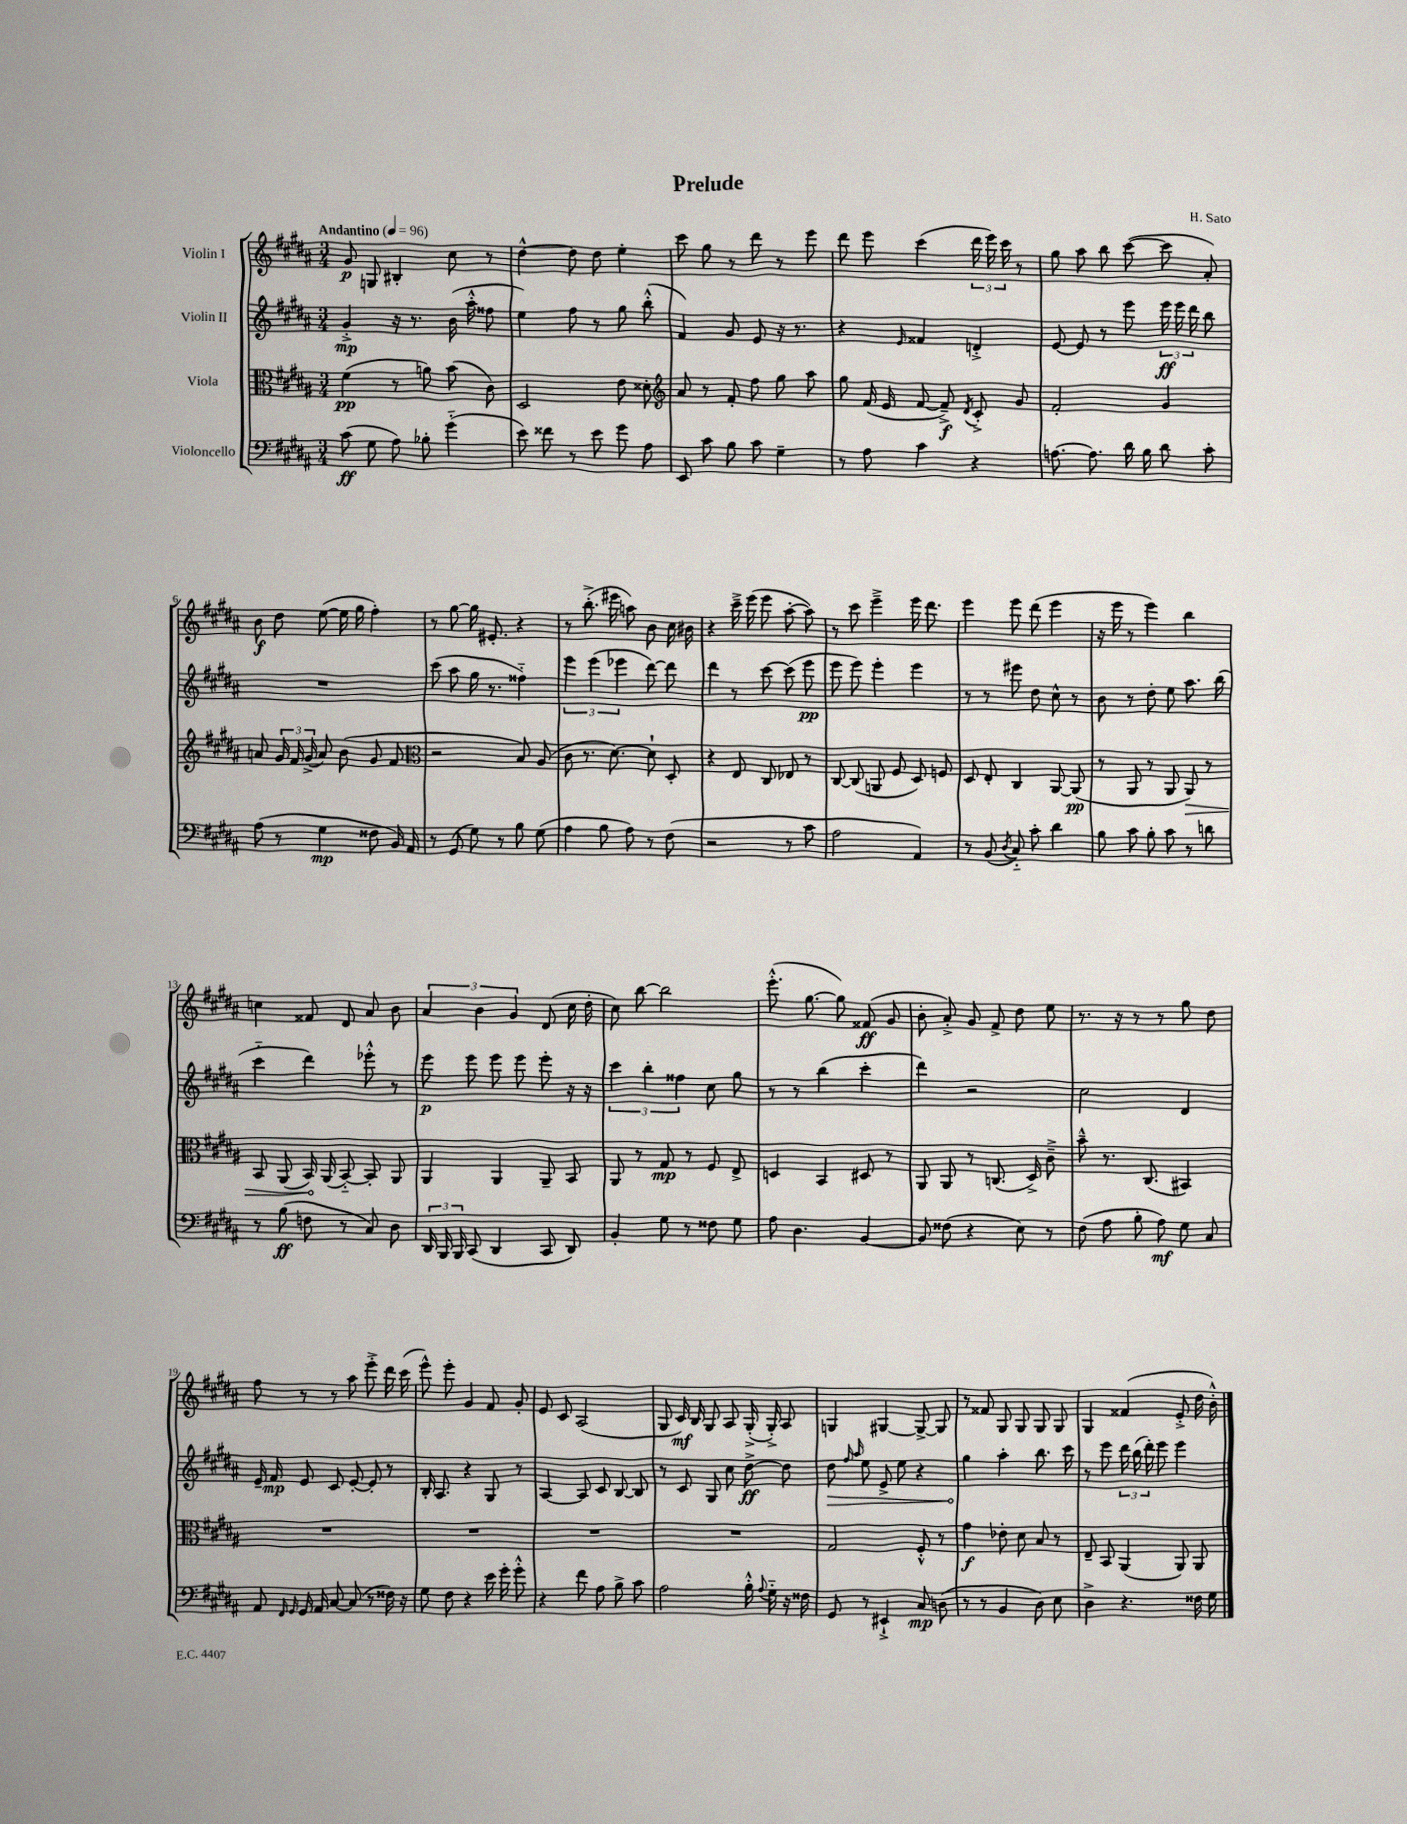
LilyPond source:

\header { title = "Prelude" composer = "H. Sato" }
<<
\new StaffGroup <<
\new Staff = "s0" \with { instrumentName = "Violin I" } {
    \clef treble \key b \major \numericTimeSignature \time 3/4 \tempo "Andantino" 4 = 96
    \autoBeamOff gis'8\p g8 bis4-. cis''8 r8 |
    dis''4~-^ dis''8 dis''8 e''4-. |
    cis'''8 gis''8 r8 dis'''8 r8 e'''8 |
    dis'''8 e'''8 cis'''4( \tuplet 3/2 { dis'''16 e'''16) cis'''16 } r8 |
    gis''8 ais''8 b''8 cis'''8~( cis'''8 ais'8-.) |
    b'8\f dis''8 e''8~( e''16 gis''16 fis''4-.) |
    r8 gis''8~ gis''16 eis'8.-. r4 |
    r8 b''8.-.->( eis'''16 a''8) b'8 cis''16 bis'16 |
    r4 cis'''16---> e'''16( e'''8 ais''8~-. ais''8) |
    r8 cis'''8 e'''4---> e'''16 dis'''8. |
    e'''4 e'''8 dis'''8( e'''4 |
    r16 e'''16 r8 e'''4) b''4 |
    c''4 fisis'8 dis'8 ais'8 b'8 |
    \tuplet 3/2 { ais'4 b'4 gis'4 } dis'8( cis''16 dis''16-. |
    cis''8) b''8~ b''2 |
    e'''8.-.-^( gis''8.~ gis''8) fisis'8\ff( gis'8 |
    b'8-. ais'8-.->) gis'8 fis'8-> dis''8 e''8 |
    r8. r16 r8 r8 gis''8 dis''8 |
    fis''8 r8 r8 ais''8 e'''8-.-> dis'''16 cis'''16( |
    e'''8-^) e'''8-. gis'4 fis'8 gis'8-. |
    e'8 cis'8 ais2( |
    gis8 cis'16\mf) b16 gis8 ais8 gis16-.->( gis16-.->) ais8 |
    g4 gis4~ gis8~-> gis8 |
    r8 fisis'8 gis8 gis8 gis8 gis8 |
    gis4 fisis'4( e'8-.-> dis''16 b'16-.-^) \bar "|." |
}
\new Staff = "s1" \with { instrumentName = "Violin II" } {
    \clef treble \key b \major \numericTimeSignature \time 3/4
    \autoBeamOff gis'4-.->\mp r16 r8. b'16( ais''16-.-^ fisis''8 |
    e''4) fis''8 r8 gis''8 b''8-.-^( |
    fis'4) gis'8 e'8 r16 r8. |
    r4 \grace { e'16 } fisis'4 d'4-.-> |
    e'8~ e'8 r8 e'''8 \tuplet 3/2 { e'''16\ff e'''16 dis'''16 } b''8 |
    R2. |
    cis'''8( ais''8 gis''16 r8. fisis''4-_) |
    \tuplet 3/2 { e'''4 e'''4( ees'''4 } dis'''8~) dis'''8 |
    dis'''4 r8 cis'''8~ cis'''8( e'''8\pp |
    e'''8 e'''8) e'''4-. e'''4 |
    r8 r8 eis'''8 dis''8 cis''8-^ r8 |
    b'8 r8 dis''8-. e''8 ais''8. b''16( |
    cis'''4-_ dis'''4) ees'''8-.-^ r8 |
    e'''8\p e'''8 e'''8 e'''8 e'''8-. r16 r16 |
    \tuplet 3/2 { cis'''4 b''4-. fisis''4 } cis''8 gis''8 |
    r8 r8 b''4( cis'''4-. |
    dis'''4) r2 |
    cis''2 dis'4 |
    e'16-- fis'16\mp e'8 cis'8 e'8~-. e'8-. r8 |
    b16-. ais8. r4 gis8 r8 |
    ais4~ ais8 cis'8 b8~ b8 |
    r8 cis'8 gis8 cis''8 dis''8~->\ff dis''8 |
    \once \override Hairpin.circled-tip = ##t dis''8\> \grace { fis''16 ais''16 } e''8 e'8-> e''8 r4 |
    gis''4\! ais''4-. b''8. cis'''16 |
    r8 e'''8 \tuplet 3/2 { dis'''16 b''16( dis'''16-.) } e'''8 e'''4 \bar "|." |
}
\new Staff = "s2" \with { instrumentName = "Viola" } {
    \clef alto \key b \major \numericTimeSignature \time 3/4
    \autoBeamOff fis'4\pp( r8 a'8) b'8( cis'8) |
    dis2 e'8 disis'8-. |
    \clef treble ais'8 r8 fis'8-. fis''8 gis''8 ais''8 |
    gis''8 fis'16( e'16 fis'8~ fis'8--->\f) \acciaccatura { dis'8 } cis'8-.-> gis'8 |
    fis'2-. gis'4 |
    a'8 \tuplet 3/2 { gis'16 fis'16 gis'16->( } a'8) b'8( gis'8 fis'8 |
    \clef alto r2 b8) ais8( |
    cis'8 r8. dis'8.~) dis'8-! dis8-. |
    r4 e8 cis8 ees8 r8 |
    cis8~ cis8( a,8 fis8 dis8) f8 |
    dis8 e8-. cis4 ais,8~ ais,8\pp( |
    r8 ais,8 r8 ais,8 \once \override Hairpin.circled-tip = ##t ais,8\>) r8 |
    b,8 ais,8( b,16\!) ais,16( b,8~-_) b,8-. ais,8 |
    ais,4 ais,4 ais,8-- b,8 |
    ais,8 r8 gis8\mp r8 fis8 e8-> |
    d4 b,4 dis8 r8 |
    ais,8 ais,8 r8 c8.( dis16->) cis'8---> |
    b'8---^ r8. cis8.( bis,4) |
    R2. |
    R2. |
    R2. |
    R2. |
    gis2 fis8-.-^ r8 |
    gis'4\f ees'8-. dis'8 b8 r8 |
    e8-- b,8 ais,4( ais,8) ais,8 \bar "|." |
}
\new Staff = "s3" \with { instrumentName = "Violoncello" } {
    \clef bass \key b \major \numericTimeSignature \time 3/4
    \autoBeamOff cis'8\ff( gis8 ais8) bes8-. gis'4-_( |
    e'8) fisis'8 r8 e'8 gis'8 ais8 |
    e,8 cis'8 b8 cis'8 gis4-- |
    r8 ais8 cis'4 r4 |
    a8.~ a8. dis'16 b16 dis'8 cis'8-. |
    ais8( r8 gis4\mp fisis8 b,16) ais,16 |
    r8 gis,8( gis8) r8 b8 gis8( |
    ais4 b8 ais8) r8 fis8( |
    r2 r8 cis'8 |
    ais2 ais,4) |
    r8 b,8( \acciaccatura { dis8 } cis8-_) cis'8-. dis'4 |
    b8 cis'8 b8-. cis'8 r8 d'8 |
    r8 b8\ff( f8 r8 cis8) dis8 |
    \tuplet 3/2 { dis,16 b,,16 b,,16 } cis,8( dis,4 cis,8 dis,8) |
    b,4-. gis8 r8 fisis8 gis8 |
    ais8 dis4. b,4~ |
    b,8 fisis8( r4 e8) r8 |
    fis8( ais8 b8-. ais8\mf) gis8 cis8 |
    ais,8 \grace { fis,16 gis,16 } gis,16 ais,16 cis8~ cis8( r8 fisis16) r16 |
    gis8 fis8 r4 e'16 gis'16-. gis'8-.-^ |
    r4 fis'8 ais8 b8-> cis'8 |
    ais2 b16-.-^ \appoggiatura { ais8 } gis16-_ r16 fisis16 |
    gis,8 r8 eis,4-!-> cis8\mp d8( |
    r8 r8 b,4 dis8) e8 |
    dis4-> r4. fisis16 gis16 \bar "|." |
}
>>
>>
